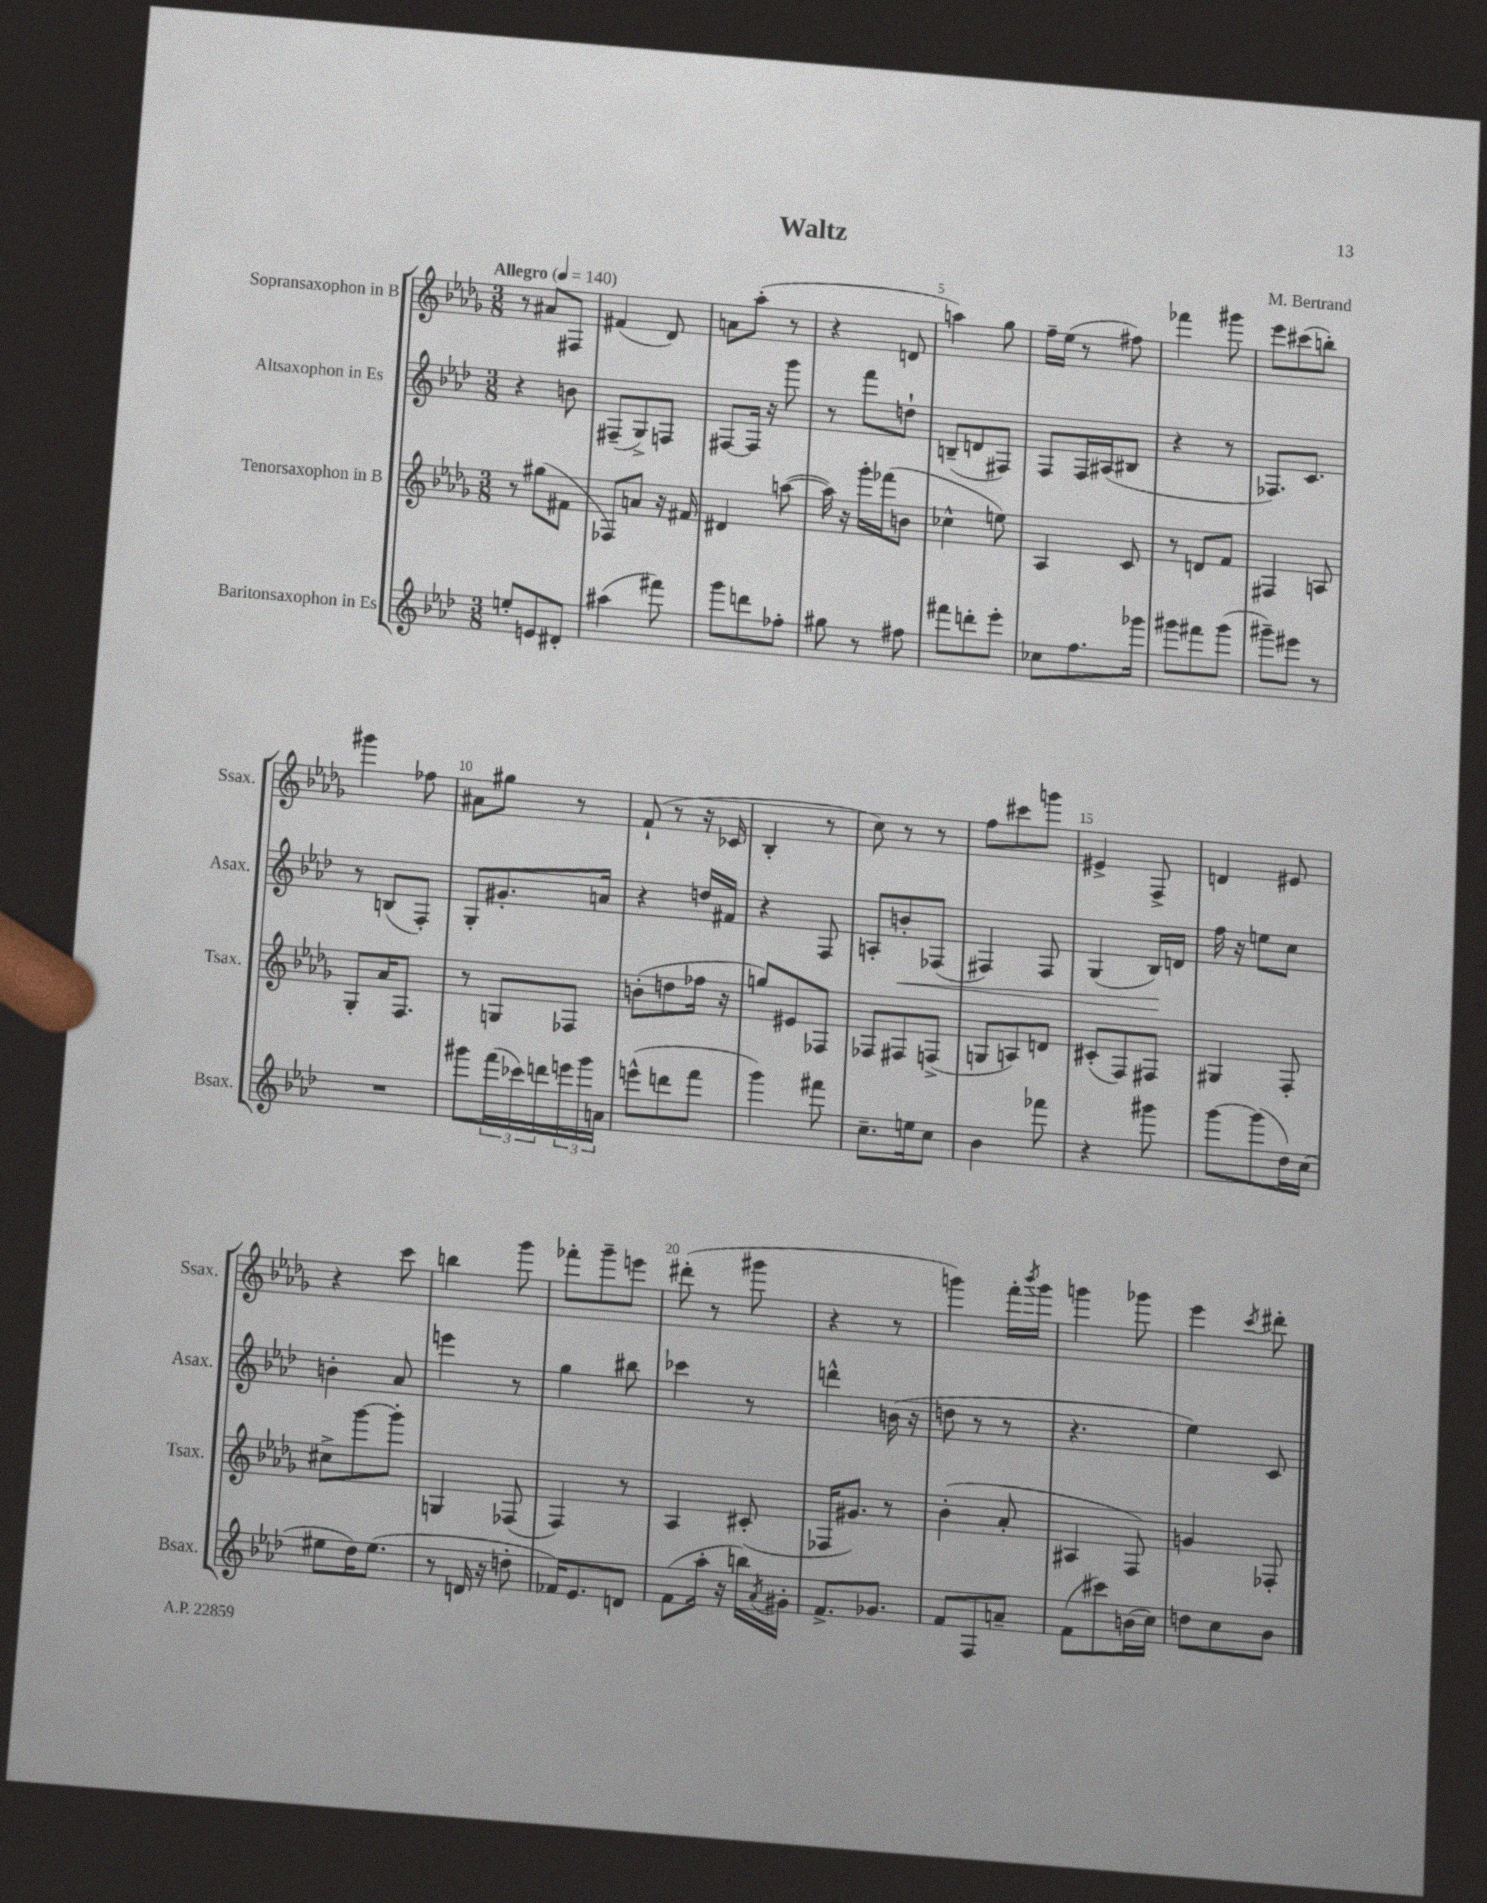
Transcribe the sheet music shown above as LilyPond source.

\header { title = "Waltz" composer = "M. Bertrand" }
<<
\new StaffGroup <<
\new Staff = "s0" \with { instrumentName = "Sopransaxophon in B" shortInstrumentName = "Ssax." } {
    \clef treble \key des \major \numericTimeSignature \time 3/8 \tempo "Allegro" 4 = 140
    r8 ais'8 fis8 |
    fis'4( des'8) |
    a'8 aes''8-.( r8 |
    r4 d'8 |
    a''4) ges''8 |
    f''16-- ees''16( r8 fis''8) |
    fes'''4 gis'''8 |
    ees'''8 cis'''8( b''8-.) |
    gis'''4 fes''8 |
    ais'8 gis''8 r8 |
    f'8-!( r8 r16 ces'16 |
    bes4-. r8 |
    c''8) r8 r8 |
    f''8 cis'''8 g'''8 |
    eis'4-> f8-> |
    d'4 eis'8 |
    r4 c'''8 |
    b''4 ges'''8 |
    fes'''8-. ges'''8-- e'''8 |
    dis'''8-.( r8 gis'''8 |
    r4 r8 |
    g'''4) f'''16-. \acciaccatura { bes'''8 } g'''16 |
    g'''4 ges'''8 |
    ees'''4 \acciaccatura { c'''8 } dis'''8-. \bar "|." |
}
\new Staff = "s1" \with { instrumentName = "Altsaxophon in Es" shortInstrumentName = "Asax." } {
    \clef treble \key aes \major \numericTimeSignature \time 3/8
    r4 b'8 |
    fis8--( g8->) f8 |
    fis8~ fis16 r16 g'''8 |
    r8 f'''8 d''8-! |
    b8--( d'8 fis8) |
    f8 f16 ais16( bis8 |
    r4 r8 |
    fes8.) c'8. |
    r8 b8( f8-.) |
    g8-. gis'8.-. a'16 |
    r4 d''16 fis'16 |
    r4 f8 |
    a8-. b'8-.\< fes8( |
    fis4) fis8 |
    g4( bes16\!) d'16 |
    f''16 r16 e''8 c''8 |
    b'4-. aes'8 |
    e'''4 r8 |
    g''4 bis''8 |
    ces'''4 r8 |
    d'''4-^ b'16( r16 |
    d''8 r8 r8 |
    r4. |
    ees''4) c'8 \bar "|." |
}
\new Staff = "s2" \with { instrumentName = "Tenorsaxophon in B" shortInstrumentName = "Tsax." } {
    \clef treble \key des \major \numericTimeSignature \time 3/8
    r8 gis''8( fis'8 |
    fes8) a'8 r16 fis'16 |
    dis'4 a''8~( |
    a''16) r16 ges'''16-. fes'''16( b'8 |
    ces''4-^ e''8) |
    aes4 c'8 |
    r8 d'8 f'8 |
    fis4 a8 |
    ges8-. aes'16 f8. |
    r8 g8 fes8 |
    b'8-.( d''8 fes''16 r16 |
    g''8) eis'8 fes8 |
    fes8 fis8 f8->( |
    g8 a8) d'8 |
    cis'8-.( f8) fis8 |
    gis4 f8-. |
    cis''8-> ges'''8~ ges'''8-. |
    g4 fes8( |
    f4) r8 |
    aes4 cis'8-.( |
    fes16 gis'8.) r8 |
    bes'4-.( aes'8-. |
    ais4 f8) |
    g'4 fes8-. \bar "|." |
}
\new Staff = "s3" \with { instrumentName = "Baritonsaxophon in Es" shortInstrumentName = "Bsax." } {
    \clef treble \key aes \major \numericTimeSignature \time 3/8
    e''8-. e'8 dis'8-. |
    ais''4( fis'''8) |
    g'''8 d'''8 fes''8-. |
    gis''8 r8 fis''8 |
    fis'''8 d'''8-. ees'''8-. |
    ces''8 f''8. ges'''16 |
    gis'''8 fis'''8 gis'''8( |
    gis'''8--) eis'''8 r8 |
    R4. |
    gis'''8 \tuplet 3/2 { f'''16( ces'''16) d'''16 } \tuplet 3/2 { e'''16 gis'''16 a'16 } |
    e'''8-^( d'''8 f'''8 |
    g'''4) fis'''8 |
    c''8.-- e''16 c''8 |
    bes'4 fes'''8 |
    r4 gis'''8 |
    g'''8~ g'''8( des''16) c''16( |
    eis''8 des''16) eis''8.( |
    r8 d'16 r16 d''8-. |
    fes'16) ees'8. d'8 |
    f'8( aes''16-. r16 b''16) \acciaccatura { aes'8 } gis'16-. |
    f'8.-> ges'8. |
    f'8 f8 a'8-- |
    f'8( cis'''8) b'16( c''16) |
    d''8 c''8 bes'8 \bar "|." |
}
>>
>>
\layout { \context { \Score \override BarNumber.break-visibility = ##(#f #t #t) barNumberVisibility = #(every-nth-bar-number-visible 5) } }
